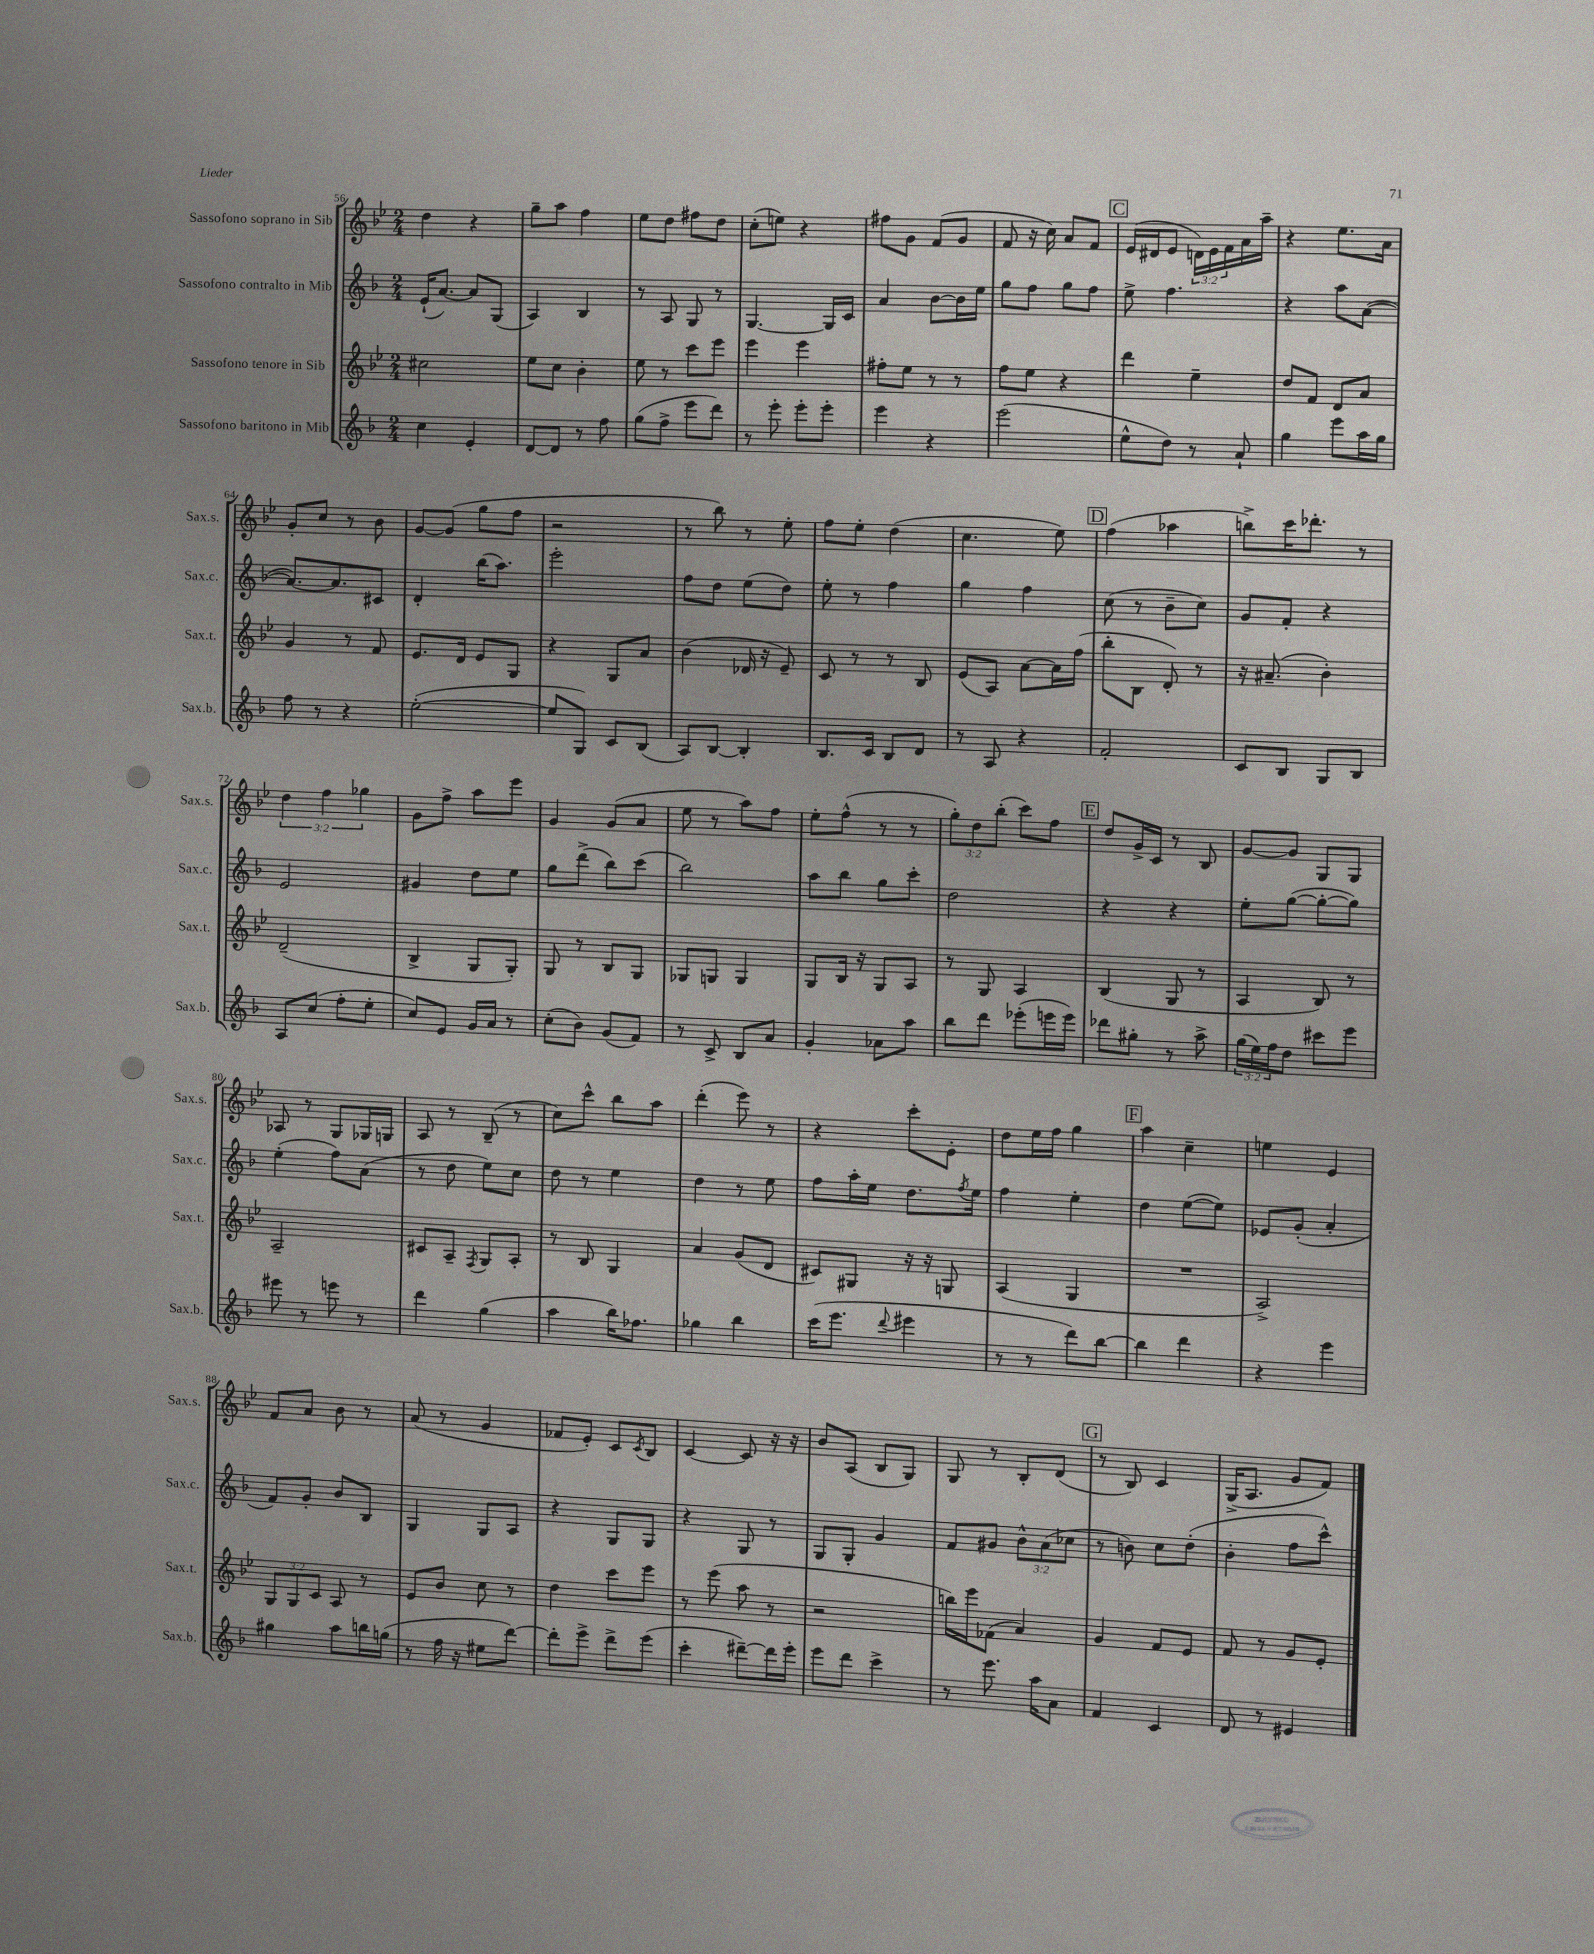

**kern	**kern	**kern	**kern
*staff4	*staff3	*staff2	*staff1
*clefG2	*clefG2	*clefG2	*clefG2
*k[b-]	*k[b-e-]	*k[b-]	*k[b-e-]
*M2/4	*M2/4	*M2/4	*M2/4
4cc\	2cc#\	(16e`/LK	4dd\
.	.	[8.a/J)	.
4e'/	.	8a/]L	4r
.	.	(8G/J	.
=	=	=	=
[8d/L	8ee-\L	4A/)	8gg~\L
8d/]J	8cc\J	.	8aa\J
8r	4b-'\	4B-/	4ff\
8ff\	.	.	.
=	=	=	=
(8gg\L	8ee-\	8r	8ee-\L
8ff^\J	8r	8A/	8dd\J
8eee\L	8ccc\L	8G/	8ff#\L
8ddd\J)	8eee-\J	8r	8dd\J
=	=	=	=
8r	4eee-\	[4.G/	(8cc'\L
8eee'\	.	.	8ee\J)
8eee'\L	4eee-\	.	4r
8eee'\J	.	16G/]LL	.
.	.	16c/JJ	.
=	=	=	=
4eee\	8ff#'\L	4a/	8ff#\L
.	8ee-\J	.	8g\J
4r	8r	[8b-\L	(8f/L
.	8r	16b-\]L	8g/J
.	.	16ee\JJ	.
=	=	=	=
(2eee\	8ff\L	8gg\L	8f/
.	8ee-\J	8ff\J	16r
.	.	.	16cc\)
.	4r	8gg\L	8a/L
.	.	8ff\J	8f/J
=	=	=	=
8ee^^\L	4ddd\	8ee^\	(16e-/LL
.	.	.	16d#/J
8dd\J)	.	4.ff\	8e-/J
8r	4ee-~\	.	24d\LL)
.	.	.	24e-\
.	.	.	24f\
8a`/	.	.	16a\
.	.	.	16aa~\JJ
=	=	=	=
4gg\	8dd/L	4r	4r
.	8f/J	.	.
8eee\L	8d/L	8aa\L	8.ee-\L
16aa\L	8a/J	([8a\J	.
16gg\JJ	.	.	16a\Jk
=	=	=	=
8ff\	4g/	8.a/_L)	8g'/L
8r	.	.	8cc/J
.	.	8.a/]	.
4r	8r	.	8r
.	8f/	8c#/J	8b-\
=	=	=	=
([2ee'\	8.e-/L	4d'/	[8g/L
.	.	.	(8g/]J
.	16d/Jk	.	.
.	8e-/L	(16bb-\LK	8gg\L
.	.	8.aa\J)	.
.	8G/J	.	8ff\J
=	=	=	=
8ee/]L	4r	2eee'\	2r
8G/J)	.	.	.
8c/L	8G/L	.	.
(8B-/J	8a/J	.	.
=	=	=	=
8A/L)	(4b-\	8ff\L	8r
[8B-/J	.	8dd\J	8bb-\)
4B-'/]	16d-/	(8ee\L	8r
.	16r	.	.
.	8e-~/)	8dd\J)	8ee-'\
=	=	=	=
8.B-/L	8c/	8ee'\	8ff\L
.	8r	8r	8ee-'\J
16c/Jk	.	.	.
8B-/L	8r	4ff\	(4dd\
8d/J	8B-/	.	.
=	=	=	=
8r	(8e-/L	4gg\	4.cc\
8A/	8A/J)	.	.
4r	[8a\L	4ff\	.
.	16a\]L	.	8ee-\)
.	(16ff\JJ	.	.
=	=	=	=
2f'/	8bb-'\L	(8cc\	(4ff\
.	8B-\J	8r	.
.	8d'/)	8b-~\L	4aa-\
.	8r	8cc\J)	.
=	=	=	=
8c/L	16r	8g/L	8bb^\L)
.	(8.a#~/	.	.
8B-/J	.	8f'/J	16ccc\K
.	.	.	8.ddd-'\J
8G/L	4b-'\)	4r	.
8B-/J	.	.	8r
=	=	=	=
8A/L	(2d~/	2e/	6dd\
(8cc/J	.	.	.
.	.	.	6ff\
8ff'\L	.	.	.
.	.	.	6gg-\
8ee'\J	.	.	.
=	=	=	=
8cc/L)	4B-^/	4g#/	8g\L
8e/J	.	.	8ff^\J
16g/LL	8G/L	8dd\L	8aa\L
16a/JJ	.	.	.
8r	8G'/J)	8ee\J	8eee-\J
=	=	=	=
(8cc'\L	8G/	8gg\L	4g/
8b-\J)	8r	(8ddd^\J	.
(8g/L	8B-/L	8bb-\L)	(8g/L
8f/J)	8G/J	(8ccc\J	8a/J
=	=	=	=
8r	8G-/L	2bb-\)	8ee-\
8c^/	8G/J	.	8r
8B-/L	4G/	.	8aa\L)
8a/J	.	.	8ff\J
=	=	=	=
4g'/	8G/L	8aa\L	8ee-'\L
.	16B-/Jk	8bb-\J	(8ff^^\J
.	16r	.	.
8a-\L	8G/L	8gg\L	8r
8aa\J	8A/J	8ccc'\J	8r
=	=	=	=
8bb-\L	8r	2dd\	12gg'\L)
.	.	.	12dd\
8ddd\J	8G/	.	.
.	.	.	(12bb-'\J
(8eee-'\L	4A/	.	8ccc\L)
16eee\L	.	.	8ff\J
16eee\JJ)	.	.	.
=	=	=	=
8ddd-\L	(4B-/	4r	8dd/L
8gg#'\J	.	.	16g^/L
.	.	.	16c/JJ
8r	8G/	4r	8r
8aa^\	8r	.	8B-/
=	=	=	=
(24gg\LL	4A/	8ee'\L	[8g/L
24ee\)	.	.	.
24ff\J	.	.	.
8dd\J	.	([8gg\J	8g/]J
8ccc#\L	8B-/)	8gg'\_L	8G/L
8eee\J	8r	8gg\]J)	8G/J
=	=	=	=
8eee#\	2A~/	(4ee'\	8A-/
8r	.	.	8r
8eee\	.	8ff\L)	8G/L
8r	.	(8a\J	16G-/L
.	.	.	16G/JJ
=	=	=	=
4ddd\	8c#/L	8r	8A/
.	8A~/J	8dd\	8r
.	8qF/	.	.
(4gg\	8G/L	8ee\L)	(8B-~/
.	8A'/J	8cc\J	8r
=	=	=	=
4aa\	8r	8dd\	8cc\L)
.	8B-/	8r	8ccc^^\J
16bb-\LK)	4G/	4ee\	8bb-\L
8.ff-\J	.	.	.
.	.	.	8aa\J
=	=	=	=
4gg-\	4a/	4dd\	(4ddd'\
4bb-\	(8g/L	8r	8eee-\)
.	8d/J	8ee\	8r
=	=	=	=
(16ccc\LK	8c#/L)	8ff\L	4r
8.eee\J	.	.	.
.	8G#/J	16aa'\L	.
.	.	16ee\JJ	.
8qqddd/	.	.	.
4eee#\	16r	8.dd\L	8ccc'\L
.	16r	.	.
.	8G/	.	8e-'\J
.	.	8qff/	.
.	.	16ee\Jk	.
=	=	=	=
8r	(4A/	4ff\	8dd\L
8r	.	.	16ee-\L
.	.	.	16ff\JJ
8ddd\L)	4G/	4ee'\	4gg\
[8bb-\J	.	.	.
=	=	=	=
4bb-\]	2r	4dd\	4aa\
4ddd\	.	([8ee\L	4cc~\
.	.	8ee\]J)	.
=	=	=	=
4r	2A^/)	8e-/L	4ee\
.	.	(8g'/J	.
4eee\	.	4a'/	4e-/
=	=	=	=
4gg#\	12G/L	8f/L)	8f/L
.	12G/	.	.
.	.	8g'/J	8a/J
.	12c/J	.	.
8aa\L	8A/	8b-/L	8b-\
16bb\L	8r	8B-/J	8r
(16gg\JJ	.	.	.
=	=	=	=
8r	8e-/L	4G/	(8a/
16ff\	8b-/J	.	8r
16r	.	.	.
8ee#\L	8cc\	8G/L	4g/
[8ddd\J)	8r	8A/J	.
=	=	=	=
8ddd'\]L	4dd\	4r	8f-/L
8eee^\J	.	.	8e-'/J)
8ddd^\L	8ccc\L	8G/L	8c/L
.	.	.	8qc/
(8eee\J	8eee-\J	8G/J	8B-/J
=	=	=	=
4ccc'\	8r	4r	[4c/
.	(8eee-\	.	.
[8ddd#~\L)	8aa\	8G/	8c/]
16ddd#\]L	8r	8r	16r
16eee'\JJ	.	.	16r
=	=	=	=
8eee\L	2r	8G/L	8b-/L
8ddd\J	.	8G'/J	(8A/J
4ccc^\	.	4g/	8B-/L
.	.	.	8G/J)
=	=	=	=
8r	16bb\LL)	8f/L	8G/
.	16eee-\J	.	.
8.eee\	(8f-\J	8g#/J	8r
.	4a/)	12b-^^\L	8B-'/L
16aa\LK	.	.	.
.	.	(12a\	.
8a\J	.	.	(8d/J
.	.	12cc-\J	.
=	=	=	=
4f/	4g/	8r	8r
.	.	8b\)	8B-/)
4c/	8f/L	8cc\L	4c/
.	8e-/J	(8dd'\J	.
=	=	=	=
8d/	8f/	4b-'\	(16G^/LK
.	.	.	8.A/J
8r	8r	.	.
4e#/	8g/L	8ff\L	8g/L
.	8e-'/J	8ccc^^\J)	8f/J)
==	==	==	==
*-	*-	*-	*-
